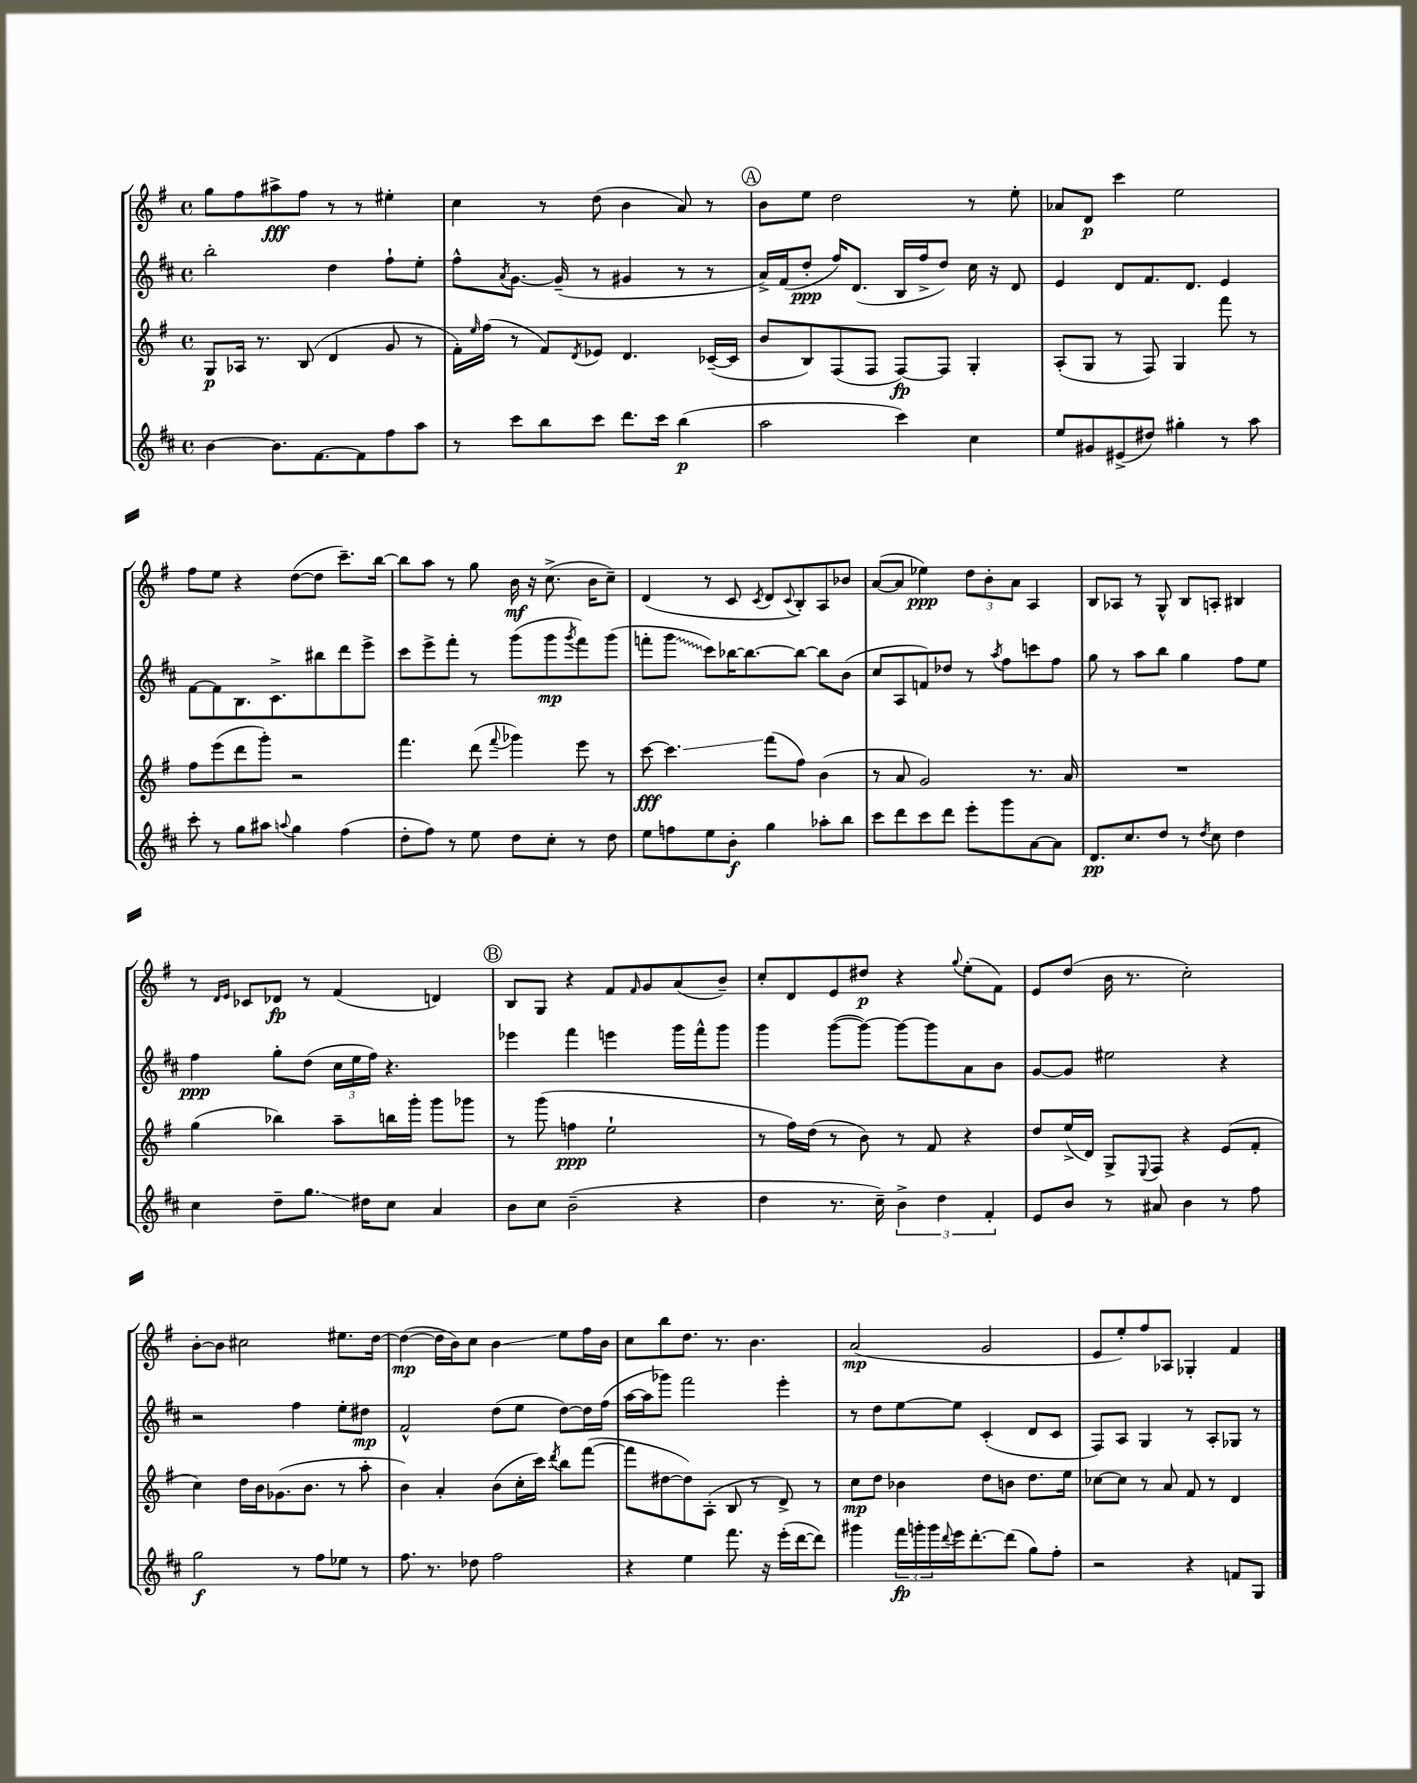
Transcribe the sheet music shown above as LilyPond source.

<<
\new StaffGroup <<
\new Staff = "s0" {
    \clef treble \key g \major \defaultTimeSignature \time 4/4
    g''8 fis''8 ais''8->\fff fis''8 r8 r8 eis''4-. |
    c''4 r8 d''8( b'4 a'8) r8 |
    \mark \markup { \circle "A" } b'8 e''8 d''2 r8 e''8-. |
    aes'8 d'8\p c'''4 e''2 |
    fis''8 e''8 r4 d''8~( d''8 c'''8.--) b''16~ |
    b''8 a''8 r8 g''8 b'16\mf r16 c''8.->( b'16 c''8--) |
    d'4( r8 c'8 \acciaccatura { c'8 } d'8 \appoggiatura { c'8 } b8-.) a8 bes'8 |
    a'8~( a'8 ees''4\ppp) \tuplet 3/2 { d''8 b'8-. a'8 } a4 |
    b8 aes8 r8 g8-^ b8 a8-. bis4 |
    r8 \grace { d'16 e'16 } ces'8 des'8\fp r8 fis'4( d'4) |
    \mark \markup { \circle "B" } b8 g8 r4 fis'8 \grace { fis'16 } g'8 a'8( b'8--) |
    c''8-. d'8 e'8 dis''8\p r4 \appoggiatura { g''8 } e''8-.( fis'8) |
    e'8 d''8( b'16 r8. c''2-.) |
    b'8~-. b'8 cis''2 eis''8. d''16~ |
    d''4~\mp( d''16 b'16) c''8 b'4\glissando e''8 fis''16 b'16 |
    c''8 b''8 d''8. r8. b'4. |
    a'2\mp( g'2 |
    e'8 e''8-.) fis''8 aes8 ges4-. fis'4 \bar "|." |
}
\new Staff = "s1" {
    \clef treble \key d \major \defaultTimeSignature \time 4/4
    b''2-. d''4 fis''8-! e''8-. |
    fis''8-^ \acciaccatura { a'8 } g'8.~ g'16--( r8 gis'4 r8 r8 |
    \mark \markup { \circle "A" } a'16->) fis'16( d''8-.\ppp fis''16) d'8.( b16 fis''16-> d''8) cis''16 r16 d'8 |
    e'4 d'8 fis'8. d'8. e'4 |
    fis'8~ fis'8 b8. cis'8.-> bis''8 d'''8 e'''8-> |
    cis'''8 e'''8-> fis'''8-. r8 g'''8( g'''8\mp \acciaccatura { g'''8 } fis'''8) g'''8( |
    f'''8-. \once \override Glissando.style = #'zigzag g'''8\glissando cis'''8) bes''16~ bes''8.~ bes''8~ bes''8 b'8( |
    cis''8 a8 f'8) des''8 r8 \acciaccatura { a''8 } fis''8 c'''8 fis''8 |
    g''8 r8 a''8 b''8 g''4 fis''8 e''8 |
    fis''4\ppp g''8-. d''8( \tuplet 3/2 { cis''16 e''16 fis''16) } r4. |
    \mark \markup { \circle "B" } ees'''4 fis'''4 e'''4 g'''16 fis'''16-^ g'''8 |
    g'''4 g'''8~( g'''8~) g'''8~ g'''8 a'8 b'8 |
    g'8~ g'8 eis''2 r4 |
    r2 fis''4 e''8-. dis''8\mp |
    fis'2-^ d''8( e''8 d''8~) d''16 fis''16( |
    a''16~ a''16 ges'''8) fis'''2 e'''4-. |
    r8 d''8 e''8~ e''8 cis'4-.( d'8 cis'8 |
    fis8) a8 g4 r8 a8-. ges8 r8 \bar "|." |
}
\new Staff = "s2" {
    \clef treble \key g \major \defaultTimeSignature \time 4/4
    g8\p aes16 r8. b8( d'4 g'8 r8 |
    fis'16-.) \grace { e''16 } fis''16( r8 fis'8) \acciaccatura { d'8 } ees'8 d'4. ces'16~--( ces'16 |
    \mark \markup { \circle "A" } b'8 b8) fis8( fis8 fis8~\fp) fis8 g4-. |
    a8-.( g8 r8 fis8) g4 fis'''8 r8 |
    fis''8 e'''8( d'''8 g'''8-.) r2 |
    fis'''4. d'''8( \appoggiatura { fis'''8 } ges'''4) e'''8 r8 |
    c'''8~\fff c'''4.\glissando fis'''8( fis''8) b'4( |
    r8 a'8 g'2) r8. a'16 |
    R1 |
    g''4( bes''4) a''8-- b''16 g'''16-. g'''8 ges'''8 |
    \mark \markup { \circle "B" } r8 g'''8( f''4\ppp e''2-! |
    r8 fis''16) d''16( r8 b'8) r8 fis'8 r4 |
    d''8 e''16->( d'16) g8-> \appoggiatura { e8 } fis8 r4 e'8( fis'8-. |
    c''4) d''16 b'16 ges'8.( b'8. r8 a''8-. |
    b'4) a'4-. b'8( c''16-. c'''16) \acciaccatura { d'''8 } b''8 fis'''8~( |
    fis'''8 dis''8~ dis''8) a8-.( b8 r8 d'8->) r8 |
    c''8\mp d''8 bes'4 d''8 b'8 d''8. e''16 |
    ces''8~ ces''8 r8 a'8 fis'8 r8 d'4 \bar "|." |
}
\new Staff = "s3" {
    \clef treble \key d \major \defaultTimeSignature \time 4/4
    b'4~ b'8. fis'8.~ fis'8 fis''8 a''8 |
    r8 cis'''8 b''8 cis'''8 d'''8. cis'''16 b''4\p( |
    \mark \markup { \circle "A" } a''2 cis'''4) cis''4 |
    e''8 gis'8 eis'8->( dis''8) gis''4-. r8 a''8 |
    cis'''8-. r8 g''8 ais''8 \appoggiatura { a''8 } g''4 fis''4( |
    d''8-. fis''8) r8 e''8 d''8 cis''8-. r8 d''8 |
    e''8 f''8 e''8 b'8-.\f g''4 aes''8-. b''8 |
    cis'''8 d'''8 cis'''8 d'''8 e'''8-. g'''8 a'8~ a'8 |
    d'8.\pp cis''8. d''8 r8 \acciaccatura { d''8 } cis''8 d''4 |
    cis''4 d''8-- g''8.\glissando dis''16 cis''8 a'4 |
    \mark \markup { \circle "B" } b'8 cis''8 b'2--( r4 |
    d''4 r8. cis''16--) \tuplet 3/2 { b'4-> d''4 fis'4-. } |
    e'8 b'8 r8 ais'8 b'4 r8 fis''8 |
    g''2\f r8 fis''8 ees''8 r8 |
    fis''8. r8. des''8 fis''2 |
    r4 e''4 fis'''8. r16 e'''16-.( d'''16~ d'''8) |
    gis'''4 \tuplet 3/2 { fis'''16\fp g'''16-. g'''16 } \appoggiatura { d'''8 } e'''16 d'''8.~-. d'''8( g''8) fis''8-. |
    r2 r4 f'8 g8 \bar "|." |
}
>>
>>
\layout { \context { \Score \remove "Bar_number_engraver" } }
